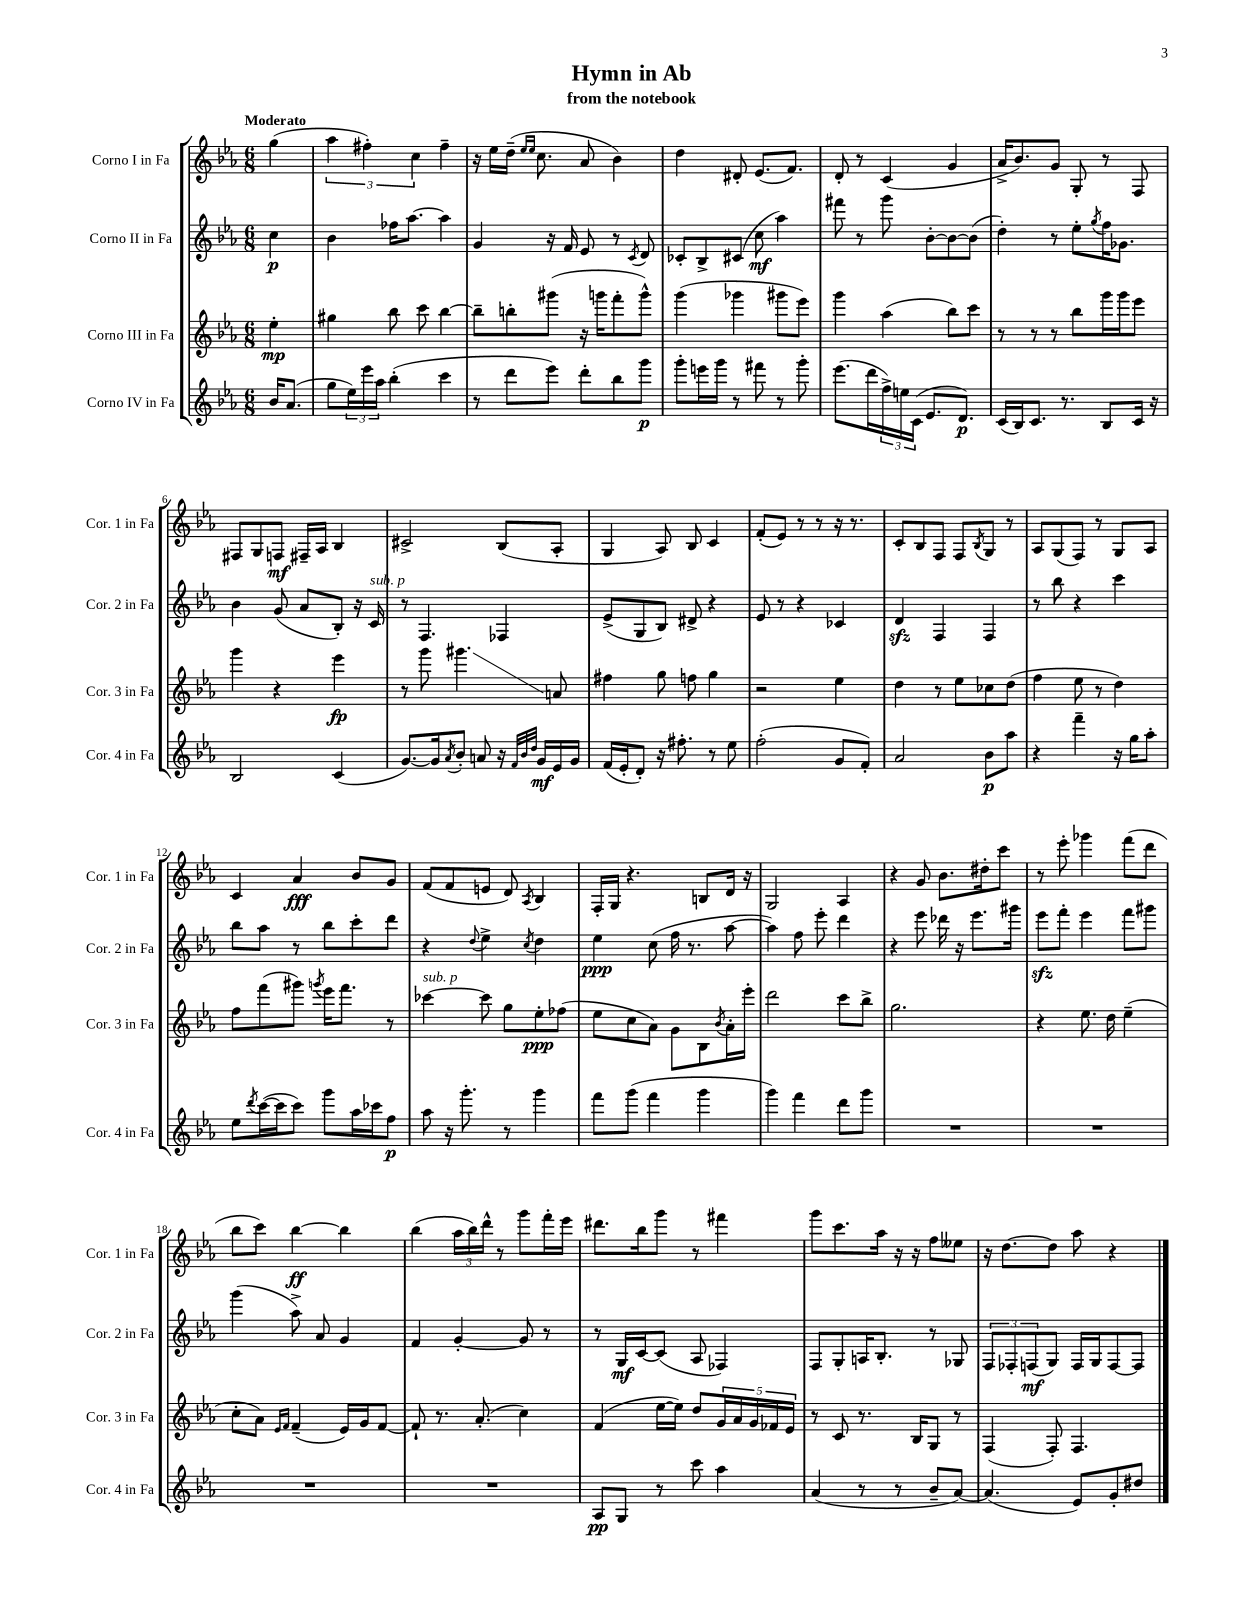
\header { title = "Hymn in Ab" subtitle = "from the notebook" }
<<
\new StaffGroup <<
\new Staff = "s0" \with { instrumentName = "Corno I in Fa" shortInstrumentName = "Cor. 1 in Fa" } {
    \clef treble \key ees \major \numericTimeSignature \time 6/8 \partial 4 \tempo "Moderato"
    g''4( |
    \tuplet 3/2 { aes''4 fis''4-.) c''4 } fis''4-- |
    r16 ees''16 d''16--( \grace { ees''16 ees''16 } c''8. aes'8 bes'4) |
    d''4 dis'8-. ees'8.( f'8.) |
    d'8-. r8 c'4( g'4 |
    aes'16-> bes'8.) g'8 g8-. r8 f8 |
    fis8 g8 f8\mf fis16-- aes16 bes4 |
    cis'2-> bes8( aes8-. |
    g4 aes8) bes8 c'4 |
    f'8-.( ees'8) r8 r8 r16 r8. |
    c'8-. bes8 f8 f8 \acciaccatura { bes8 } g8 r8 |
    aes8 g8( f8) r8 g8 aes8 |
    c'4 aes'4\fff bes'8 g'8 |
    f'8( f'8 e'8 d'8) \acciaccatura { aes8 } bes4 |
    f16-. g16 r4. b8 d'16 r16 |
    g2 aes4 |
    r4 g'8 bes'8. dis''16-. c'''8 |
    r8 ees'''8-. ges'''4 f'''8( d'''8 |
    bes''8 c'''8) bes''4~\ff bes''4 |
    bes''4( \tuplet 3/2 { aes''16 bes''16) d'''16-^ } r8 g'''8 f'''16-. ees'''16 |
    dis'''8. bes''16 g'''8 r8 fis'''4 |
    g'''8 c'''8. aes''16 r16 r16 f''8 eeses''8 |
    r16 d''8.~ d''8 aes''8 r4 \bar "|." |
}
\new Staff = "s1" \with { instrumentName = "Corno II in Fa" shortInstrumentName = "Cor. 2 in Fa" } {
    \clef treble \key ees \major \numericTimeSignature \time 6/8 \partial 4
    c''4\p |
    bes'4 fes''16 aes''8.~ aes''4 |
    g'4 r16 f'16 ees'8 r8 \acciaccatura { c'8 } d'8 |
    ces'8-. bes8-> cis'8( c''8\mf aes''4) |
    fis'''8 r8 g'''8 bes'8~-. bes'8~ bes'8( |
    d''4-.) r8 ees''8-. \acciaccatura { g''8 } f''16 ges'8. |
    bes'4 g'8( aes'8 bes8-.) r16 c'16^\markup { \italic "sub. p" } |
    r8 f4. fes4 |
    ees'8->( g8 bes8) dis'8-> r4 |
    ees'8 r8 r4 ces'4 |
    d'4\sfz f4 f4 |
    r8 bes''8 r4 c'''4 |
    bes''8 aes''8 r8 bes''8 c'''8-. d'''8 |
    r4 \appoggiatura { d''8 } ees''4-> \acciaccatura { c''8 } d''4 |
    ees''4\ppp c''8( f''16 r8. aes''8~ |
    aes''4) f''8 ees'''8-. d'''4 |
    r4 ees'''8 des'''16 r16 ees'''8. gis'''16 |
    ees'''8\sfz f'''8-. ees'''4 f'''8 gis'''8 |
    g'''4( aes''8->) aes'8 g'4 |
    f'4 g'4~-. g'8 r8 |
    r8 g16\mf c'16~ c'8( aes8 fes4) |
    f8 g8-. a16 bes8.-. r8 ges8 |
    \tuplet 3/2 { f8 fes8-. f8\mf( } g8) f16 g16 f8~ f8 \bar "|." |
}
\new Staff = "s2" \with { instrumentName = "Corno III in Fa" shortInstrumentName = "Cor. 3 in Fa" } {
    \clef treble \key ees \major \numericTimeSignature \time 6/8 \partial 4
    ees''4-.\mp |
    gis''4 bes''8 c'''8 bes''4~ |
    bes''8-- b''8-. gis'''8( r16 g'''16 f'''8-. g'''8-^) |
    g'''4( ges'''4 gis'''8 ees'''8) |
    g'''4 aes''4( bes''8) c'''8 |
    r8 r8 r8 bes''8 g'''16 g'''16 ees'''8 |
    g'''4 r4 ees'''4\fp |
    r8 g'''8 gis'''4.\glissando a'8 |
    fis''4 g''8 f''8 g''4 |
    r2 ees''4 |
    d''4 r8 ees''8 ces''8 d''8( |
    f''4 ees''8 r8 d''4) |
    f''8 f'''8( gis'''8) \acciaccatura { g'''8 } ees'''16 f'''8. r8 |
    ces'''4~^\markup { \italic "sub. p" } ces'''8 g''8 ees''8-.\ppp fes''8( |
    ees''8 c''8 aes'8) g'8 bes8 \acciaccatura { bes'8 } aes'16-. ees'''16-. |
    d'''2 c'''8 bes''8-> |
    g''2. |
    r4 ees''8. d''16 ees''4--( |
    c''8-. aes'8) \grace { ees'16 f'16 } f'4--( ees'16) g'16 f'8~ |
    f'8-! r8. aes'8.-.( c''4) |
    f'4( ees''16~ ees''16) d''8 \tuplet 5/4 { g'16 aes'16 g'16 fes'16 ees'16 } |
    r8 c'8 r8. bes16 g8 r8 |
    f4( f8-.) f4. \bar "|." |
}
\new Staff = "s3" \with { instrumentName = "Corno IV in Fa" shortInstrumentName = "Cor. 4 in Fa" } {
    \clef treble \key ees \major \numericTimeSignature \time 6/8 \partial 4
    bes'16 aes'8.( |
    g''8 \tuplet 3/2 { ees''16) ees'''16 aes''16 } bes''4-.( c'''4 |
    r8 d'''8 ees'''8) d'''8-. bes''8 g'''8\p |
    g'''8-. e'''16 g'''16 r8 fis'''8 r8 g'''8-. |
    ees'''8.( d'''16 \tuplet 3/2 { f''16->) e''16 c'16( } ees'8. d'8.\p) |
    c'16( bes16) c'8. r8. bes8 c'16 r16 |
    bes2 c'4( |
    g'8.~) g'16 \acciaccatura { aes'8 } bes'8-. a'8 r16 \grace { f'32 bes'32 d''32 } g'16\mf ees'16 g'16 |
    f'16( ees'16-. d'8-.) r16 fis''8.-. r8 ees''8 |
    f''2-.( g'8 f'8-.) |
    aes'2 bes'8\p aes''8 |
    r4 f'''4-- r16 g''16 aes''8-. |
    ees''8 \acciaccatura { d'''8 } c'''16~( c'''16 c'''8) g'''8 aes''16 ces'''16 f''8\p |
    aes''8 r16 g'''8.-. r8 g'''4 |
    f'''8 g'''8( f'''4 g'''4 |
    g'''4) f'''4 d'''8 g'''8 |
    R2. |
    R2. |
    R2. |
    R2. |
    aes8\pp g8 r8 c'''8 aes''4 |
    aes'4( r8 r8 bes'8-- aes'8~) |
    aes'4.( ees'8) g'8-. dis''8 \bar "|." |
}
>>
>>
